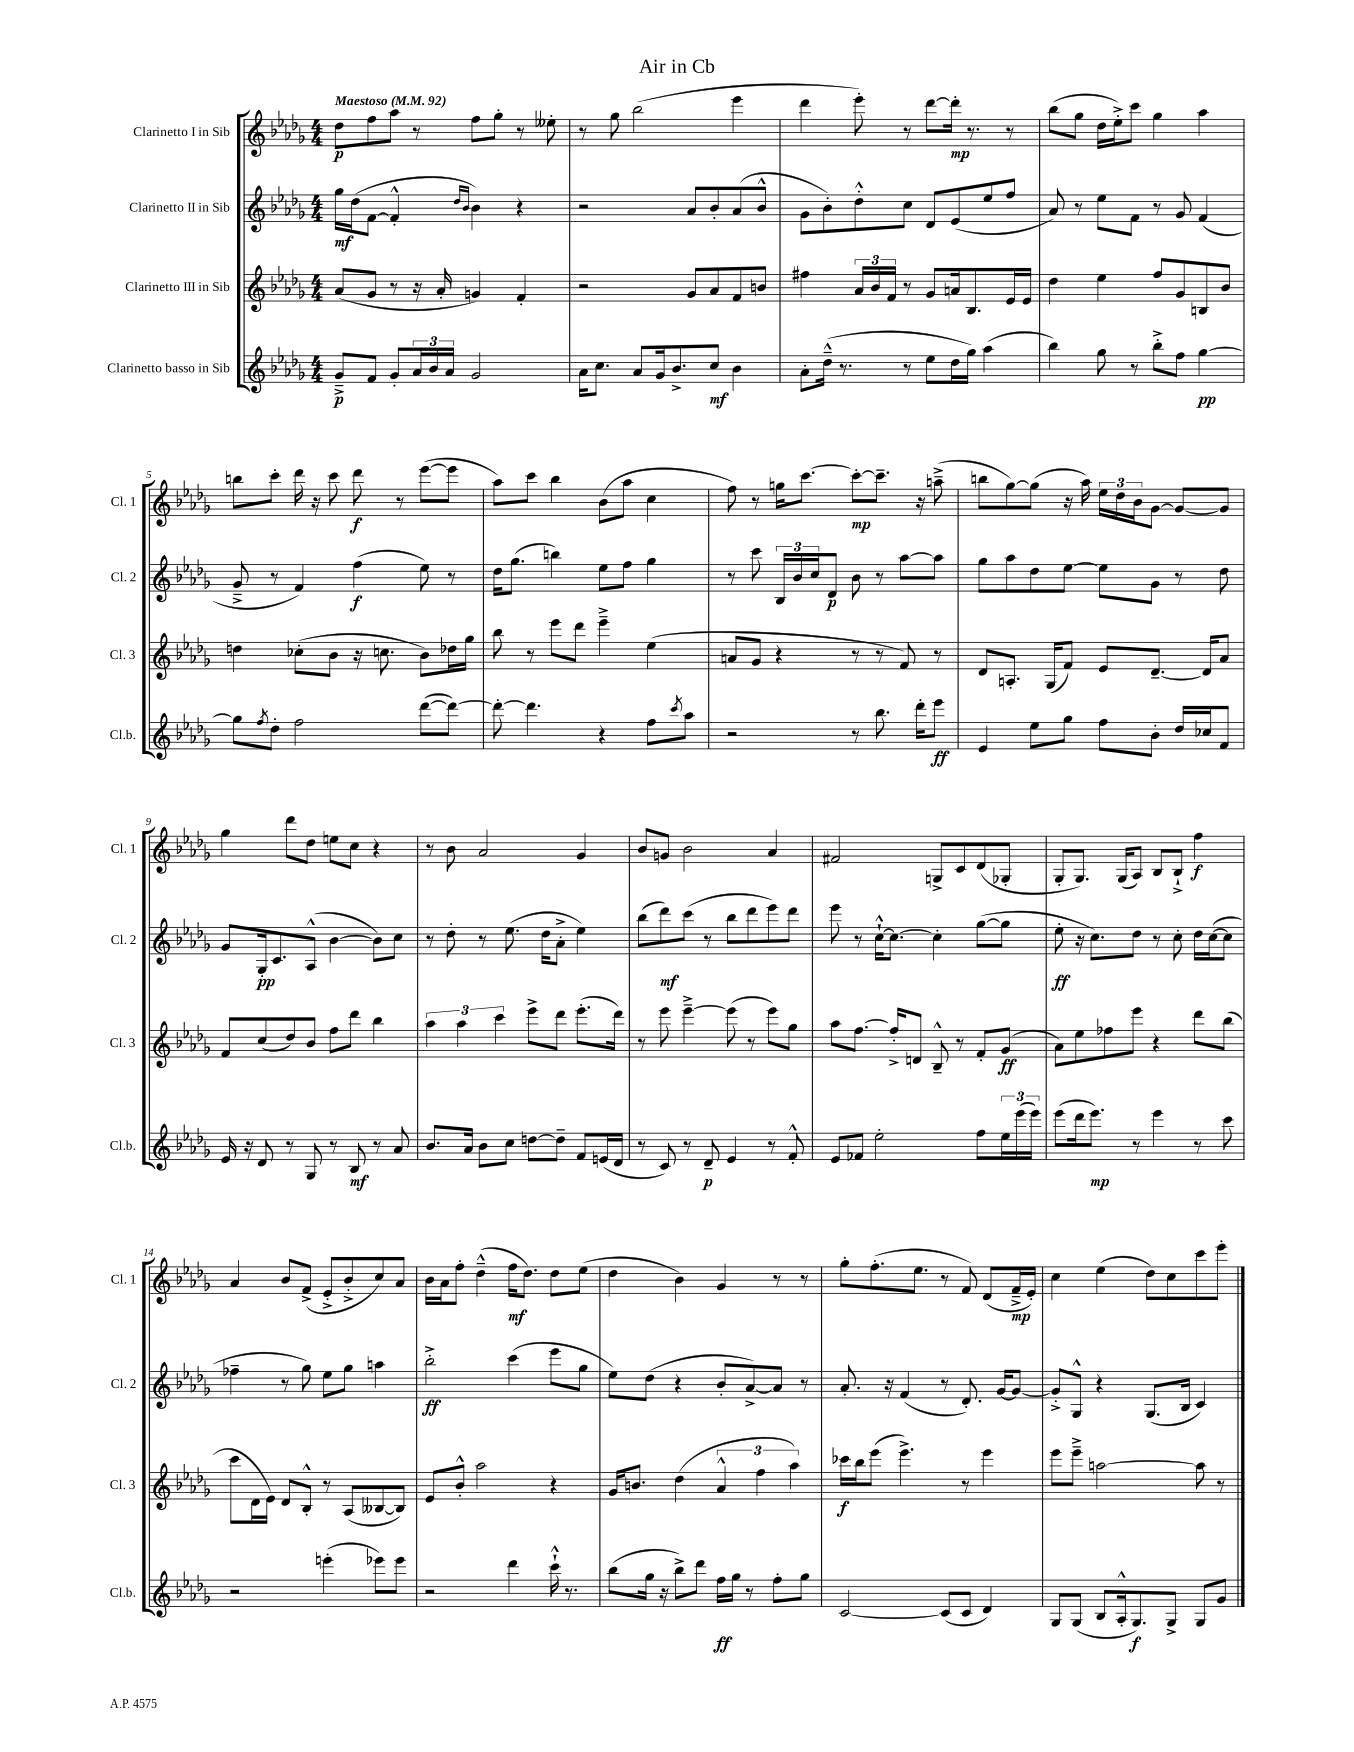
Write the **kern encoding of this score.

**kern	**dynam	**kern	**dynam	**kern	**dynam	**kern	**dynam
*part4	*part4	*part3	*part3	*part2	*part2	*part1	*part1
*staff4	*staff4	*staff3	*staff3	*staff2	*staff2	*staff1	*staff1
*I"Clarinetto basso in Sib	*	*I"Clarinetto III in Sib	*	*I"Clarinetto II in Sib	*	*I"Clarinetto I in Sib	*
*I'Cl.b.	*	*I'Cl. 3	*	*I'Cl. 2	*	*I'Cl. 1	*
*clefG2	*	*clefG2	*	*clefG2	*	*clefG2	*
*k[b-e-a-d-g-]	*	*k[b-e-a-d-g-]	*	*k[b-e-a-d-g-]	*	*k[b-e-a-d-g-]	*
*M4/4	*	*M4/4	*	*M4/4	*	*M4/4	*
*MM92	*	*MM92	*	*MM92	*	*MM92	*
=1	=1	=1	=1	=1	=1	=1	=1
!	!	!	!	!	!	!LO:TX:a:B:t=Maestoso	!
8g-~^/L	p	(8a-/L	.	16gg-\LL	mf	8dd-\L	p
.	.	.	.	(16dd-\J	.	.	.
8f/J	.	8g-/J	.	[8f\J	.	8ff\	.
8g-'/L	.	8r	.	4f'^^/]	.	8aa-\J	.
24a-/L	.	16r	.	.	.	8r	.
24b-/	.	.	.	.	.	.	.
.	.	16a-'/	.	.	.	.	.
24a-/JJ	.	.	.	.	.	.	.
.	.	.	.	16qqdd-/LL	.	.	.
.	.	.	.	16qqb-/JJ	.	.	.
2g-/	.	4gn/)	.	4b-\)	.	8ff\L	.
.	.	.	.	.	.	8gg-'\J	.
.	.	4f'/	.	4r	.	8r	.
.	.	.	.	.	.	8ee--X'\	.
=2	=2	=2	=2	=2	=2	=2	=2
16a-\KL	.	2r	.	2r	.	8r	.
8.cc\J	.	.	.	.	.	.	.
.	.	.	.	.	.	8gg-\	.
8a-/L	.	.	.	.	.	(2bb-\	.
16g-/k	.	.	.	.	.	.	.
8.b-^/	.	.	.	.	.	.	.
.	.	8g-/L	.	8a-/L	.	.	.
8cc/J	mf	8a-/	.	8b-'/	.	.	.
4b-\	.	8f/	.	(8a-/	.	4eee-\	.
.	.	8bn/J	.	8b-^^/J	.	.	.
=3	=3	=3	=3	=3	=3	=3	=3
8a-'\L	.	4ff#X\	.	8g-\L	.	4ddd-\	.
(16dd-~^^\Jk	.	.	.	8b-'\)	.	.	.
8.r	.	.	.	.	.	.	.
.	.	24a-/LL	.	8dd-'^^\	.	8eee-'\)	.
.	.	24b-/	.	.	.	.	.
.	.	24f/JJ	.	.	.	.	.
8r	.	8r	.	8cc\J	.	8r	.
8ee-\L	.	8g-/L	.	8d-/L	.	[8ddd-\L	.
16dd-\L	.	16an/k	.	(8e-/	.	16ddd-'\Jk]	mp
16gg-\JJ)	.	8.B-/	.	.	.	8.r	.
(4aa-\	.	.	.	8ee-/	.	.	.
.	.	16e-/L	.	8ff/J	.	8r	.
.	.	16e-/JJ	.	.	.	.	.
=4	=4	=4	=4	=4	=4	=4	=4
4bb-\)	.	4dd-\	.	8a-/)	.	(8bb-\L	.
.	.	.	.	8r	.	8gg-\J	.
8gg-\	.	4ee-\	.	8ee-\L	.	16dd-\LL	.
.	.	.	.	.	.	16ee-'^\J)	.
8r	.	.	.	8f\J	.	8ccc\J	.
8bb-'^\L	.	8ff/L	.	8r	.	4gg-\	.
8ff\J	.	8g-/	.	8g-/	.	.	.
[4gg-\	pp	8Bn/	.	(4f/	.	4aa-\	.
.	.	8b-/J	.	.	.	.	.
!!LO:LB:g=z
=5	=5	=5	=5	=5	=5	=5	=5
8gg-\L]	.	4ddn\	.	8g-~^/	.	8bbn\L	.
8qff/	.	.	.	.	.	.	.
8dd-'\J	.	.	.	8r	.	8ccc'\J	.
2ff\	.	(8cc-X'\L	.	4f/)	.	16ddd-\	.
.	.	.	.	.	.	16r	.
.	.	8b-\J	.	.	.	8ccc\	.
.	.	16r	.	(4ff\	f	8ddd-\	f
.	.	8.ccn\	.	.	.	.	.
.	.	.	.	.	.	8r	.
([8ddd-\L	.	8b-\L)	.	8ee-\)	.	([8eee-\L	.
8ddd-\J_)	.	16dd-X\L	.	8r	.	8eee-\J]	.
.	.	16gg-\JJ	.	.	.	.	.
=6	=6	=6	=6	=6	=6	=6	=6
8ddd-'\_	.	8bb-\	.	16dd-\KL	.	8aa-\L)	.
.	.	.	.	(8.gg-\J	.	.	.
4.ddd-\]	.	8r	.	.	.	8ccc\J	.
.	.	8eee-\L	.	4bbn\)	.	4bb-\	.
.	.	8ddd-\J	.	.	.	.	.
4r	.	4eee-~^\	.	8ee-\L	.	(8b-\L	.
.	.	.	.	8ff\J	.	8aa-\J	.
8ff\L	.	(4ee-\	.	4gg-\	.	4cc\	.
8qccc/	.	.	.	.	.	.	.
8aa-\J	.	.	.	.	.	.	.
=7	=7	=7	=7	=7	=7	=7	=7
2r	.	8an/L	.	8r	.	8ff\)	.
.	.	8g-/J	.	8ccc\	.	8r	.
.	.	4r	.	24B-/LL	.	16ggn\KL	.
.	.	.	.	24b-/	.	.	.
.	.	.	.	.	.	[8.ccc\J	.
.	.	.	.	24cc/J	.	.	.
.	.	.	.	8d-/J	p	.	.
8r	.	8r	.	8b-\	.	8ccc'\L_	mp
8.bb-\	.	8r	.	8r	.	8.ccc~\J]	.
.	.	8f/)	.	[8aa-\L	.	.	.
16ddd-'\KL	.	.	.	.	.	16r	.
8eee-\J	ff	8r	.	8aa-\J]	.	(8aan~^\	.
=8	=8	=8	=8	=8	=8	=8	=8
4e-/	.	8d-/L	.	8gg-\L	.	8bbn\L	.
.	.	8.An'/J	.	8aa-\	.	[8gg-\)	.
8ee-\L	.	.	.	8dd-\	.	(8gg-\J]	.
.	.	(16G-/KL	.	.	.	.	.
8gg-\J	.	8f/J)	.	[8ee-\J	.	16r	.
.	.	.	.	.	.	16aa-\)	.
8ff\L	.	8e-/L	.	8ee-\L]	.	24ee-\LL	.
.	.	.	.	.	.	24dd-\	.
.	.	.	.	.	.	24b-\J	.
8b-'\J	.	[8.d-~/J	.	8g-\J	.	[8g-\J	.
16dd-/LL	.	.	.	8r	.	8g-/L_	.
16cc-X/J	.	16d-/KL]	.	.	.	.	.
8f/J	.	8a-/J	.	8dd-\	.	8g-/J]	.
!!LO:LB:g=z
=9	=9	=9	=9	=9	=9	=9	=9
16e-/	.	8f/L	.	8g-/L	.	4gg-\	.
16r	.	.	.	.	.	.	.
8d-/	.	(8cc/	.	16G-'/k	pp	.	.
.	.	.	.	8.c/	.	.	.
8r	.	8dd-/)	.	.	.	8ddd-\L	.
8G-/	.	8b-/J	.	(8A-^^/J	.	8dd-\J	.
8r	.	8ff\L	.	[4b-\	.	8een\L	.
8B-/	mf	8ddd-\J	.	.	.	8cc\J	.
8r	.	4bb-\	.	8b-\L])	.	4r	.
8a-/	.	.	.	8cc\J	.	.	.
=10	=10	=10	=10	=10	=10	=10	=10
8.b-/L	.	6aa-\	.	8r	.	8r	.
.	.	.	.	8dd-'\	.	8b-\	.
.	.	6aa-\	.	.	.	.	.
16a-/Jk	.	.	.	.	.	.	.
8b-\L	.	.	.	8r	.	2a-/	.
.	.	6ccc\	.	.	.	.	.
8cc\J	.	.	.	(8.ee-\	.	.	.
[8ddn\L	.	8eee-^\L	.	.	.	.	.
.	.	.	.	16dd-\KL	.	.	.
8dd~\J]	.	8ddd-\J	.	8a-'^\J	.	.	.
8f/L	.	(8.eee-'\L	.	4ee-\)	.	4g-/	.
(16en/L	.	.	.	.	.	.	.
16d-/JJ	.	16ddd-\Jk)	.	.	.	.	.
=11	=11	=11	=11	=11	=11	=11	=11
8r	.	8r	.	(8bb-\L	.	8b-/L	.
8c/)	.	8eee-\	.	8ddd-\)	mf	8gn/J	.
8r	.	[4eee-~^\	.	(8ccc\J	.	2b-\	.
8d-~/	p	.	.	8r	.	.	.
4e-/	.	(8eee-\]	.	8bb-\L	.	.	.
.	.	8r	.	8ddd-\	.	.	.
8r	.	8eee-\L)	.	8eee-\)	.	4a-/	.
8f'^^/	.	8gg-\J	.	8ddd-\J	.	.	.
=12	=12	=12	=12	=12	=12	=12	=12
8e-/L	.	8aa-\L	.	8eee-\	.	2f#X/	.
8f-X/J	.	[8.ff\J	.	8r	.	.	.
2ee-'\	.	.	.	[16cc`^^\KL	.	.	.
.	.	16ff'^/KL]	.	8.cc\J_	.	.	.
.	.	8dn/J	.	.	.	.	.
.	.	8B-~^^/	.	4cc'\]	.	8Gn^/L	.
.	.	8r	.	.	.	8c/	.
8ff\L	.	8f'/L	.	([8gg-\L	.	(8d-/	.
24ee-\L	.	(8g-/J	ff	8gg-\J]	.	8G-X'/J	.
(24eee-\	.	.	.	.	.	.	.
24eee-\JJ)	.	.	.	.	.	.	.
=13	=13	=13	=13	=13	=13	=13	=13
(8eee-\L	.	8a-\L)	.	8ee-'\	ff	8G-'/L	.
16ddd-\k	.	8ee-\	.	16r	.	8.G-/J)	.
8.eee-\J)	mp	.	.	8.cc\L)	.	.	.
.	.	8ff-X\	.	.	.	.	.
.	.	.	.	.	.	(16G-/KL	.
8r	.	8eee-\J	.	8dd-\J	.	8A-/J)	.
4eee-\	.	4r	.	8r	.	8B-/L	.
.	.	.	.	8cc'\	.	8B-`^/J	.
8r	.	8ddd-\L	.	16dd-\LL	.	4ff\	f
.	.	.	.	([16cc\J	.	.	.
8ccc\	.	(8bb-\J	.	8cc\J]	.	.	.
!!LO:LB:g=z
=14	=14	=14	=14	=14	=14	=14	=14
2r	.	8ccc\L	.	4ff-X~\	.	4a-/	.
.	.	16d-\L	.	.	.	.	.
.	.	16e-\JJ)	.	.	.	.	.
.	.	8d-/L	.	8r	.	8b-/L	.
.	.	8B-'^^/J	.	8gg-\)	.	(8f^/J	.
(4eeen'\	.	8r	.	8ee-\L	.	8e-'^/L	.
.	.	(8A-/L	.	8gg-\J	.	8b-'^/	.
8eee-X\L)	.	[8B--X/	.	4aan\	.	8cc/)	.
8eee-\J	.	8B--/J])	.	.	.	8a-/J	.
=15	=15	=15	=15	=15	=15	=15	=15
2r	.	8e-/L	.	2bb-'^\	ff	16b-\LL	.
.	.	.	.	.	.	16a-\J	.
.	.	8b-'^^/J	.	.	.	8ff'\J	.
.	.	2aa-\	.	.	.	(4dd-~^^\	.
4ddd-\	.	.	.	(4ccc\	.	16ff\KL	mf
.	.	.	.	.	.	8.dd-\J)	.
16ccc`^^\	.	4r	.	8eee-\L	.	8dd-\L	.
8.r	.	.	.	.	.	.	.
.	.	.	.	8gg-\J	.	(8ee-\J	.
=16	=16	=16	=16	=16	=16	=16	=16
(8bb-\L	.	16g-/KL	.	8ee-\L)	.	4dd-\	.
.	.	8.bn/J	.	.	.	.	.
16gg-\Jk	.	.	.	(8dd-\J	.	.	.
16r	.	.	.	.	.	.	.
8bb-^\L)	.	(4dd-\	.	4r	.	4b-\)	.
8ddd-\J	.	.	.	.	.	.	.
16ff\LL	ff	6a-^^/	.	8b-'/L	.	4g-/	.
16gg-\JJ	.	.	.	.	.	.	.
8r	.	.	.	[8a-^/)	.	.	.
.	.	6ff\	.	.	.	.	.
8ff'\L	.	.	.	8a-/J]	.	8r	.
.	.	6aa-\)	.	.	.	.	.
8gg-\J	.	.	.	8r	.	8r	.
=17	=17	=17	=17	=17	=17	=17	=17
[2c/	.	16ccc-X\LL	f	8.a-'/	.	8gg-'\L	.
.	.	16bb-\J	.	.	.	.	.
.	.	(8eee-\J	.	.	.	(8.ff'\	.
.	.	.	.	16r	.	.	.
.	.	4.eee-^\)	.	(4f/	.	.	.
.	.	.	.	.	.	8.ee-\J	.
(8c/L]	.	.	.	8r	.	8r	.
8c/J	.	8r	.	8.d-'/)	.	8f/)	.
4d-/)	.	4eee-\	.	.	.	(8d-/L	.
.	.	.	.	[16g-/KL	.	.	.
.	.	.	.	8g-/J_	.	16f~^/L	mp
.	.	.	.	.	.	16e-'/JJ)	.
=18	=18	=18	=18	=18	=18	=18	=18
8G-/L	.	8eee-\L	.	8g-'^/L]	.	4cc\	.
(8G-/J	.	8eee-~^\J	.	8G-^^/J	.	.	.
8B-/L	.	[2aan\	.	4r	.	(4ee-\	.
16A-'^^/k	.	.	.	.	.	.	.
8.G-/)	f	.	.	.	.	.	.
.	.	.	.	(8.G-/L	.	8dd-\L)	.
8G-^/J	.	.	.	.	.	8cc\	.
.	.	.	.	16B-/Jk	.	.	.
8G-/L	.	8aa\]	.	4c/)	.	8ccc\	.
8g-/J	.	8r	.	.	.	8eee-'\J	.
==	==	==	==	==	==	==	==
*-	*-	*-	*-	*-	*-	*-	*-
